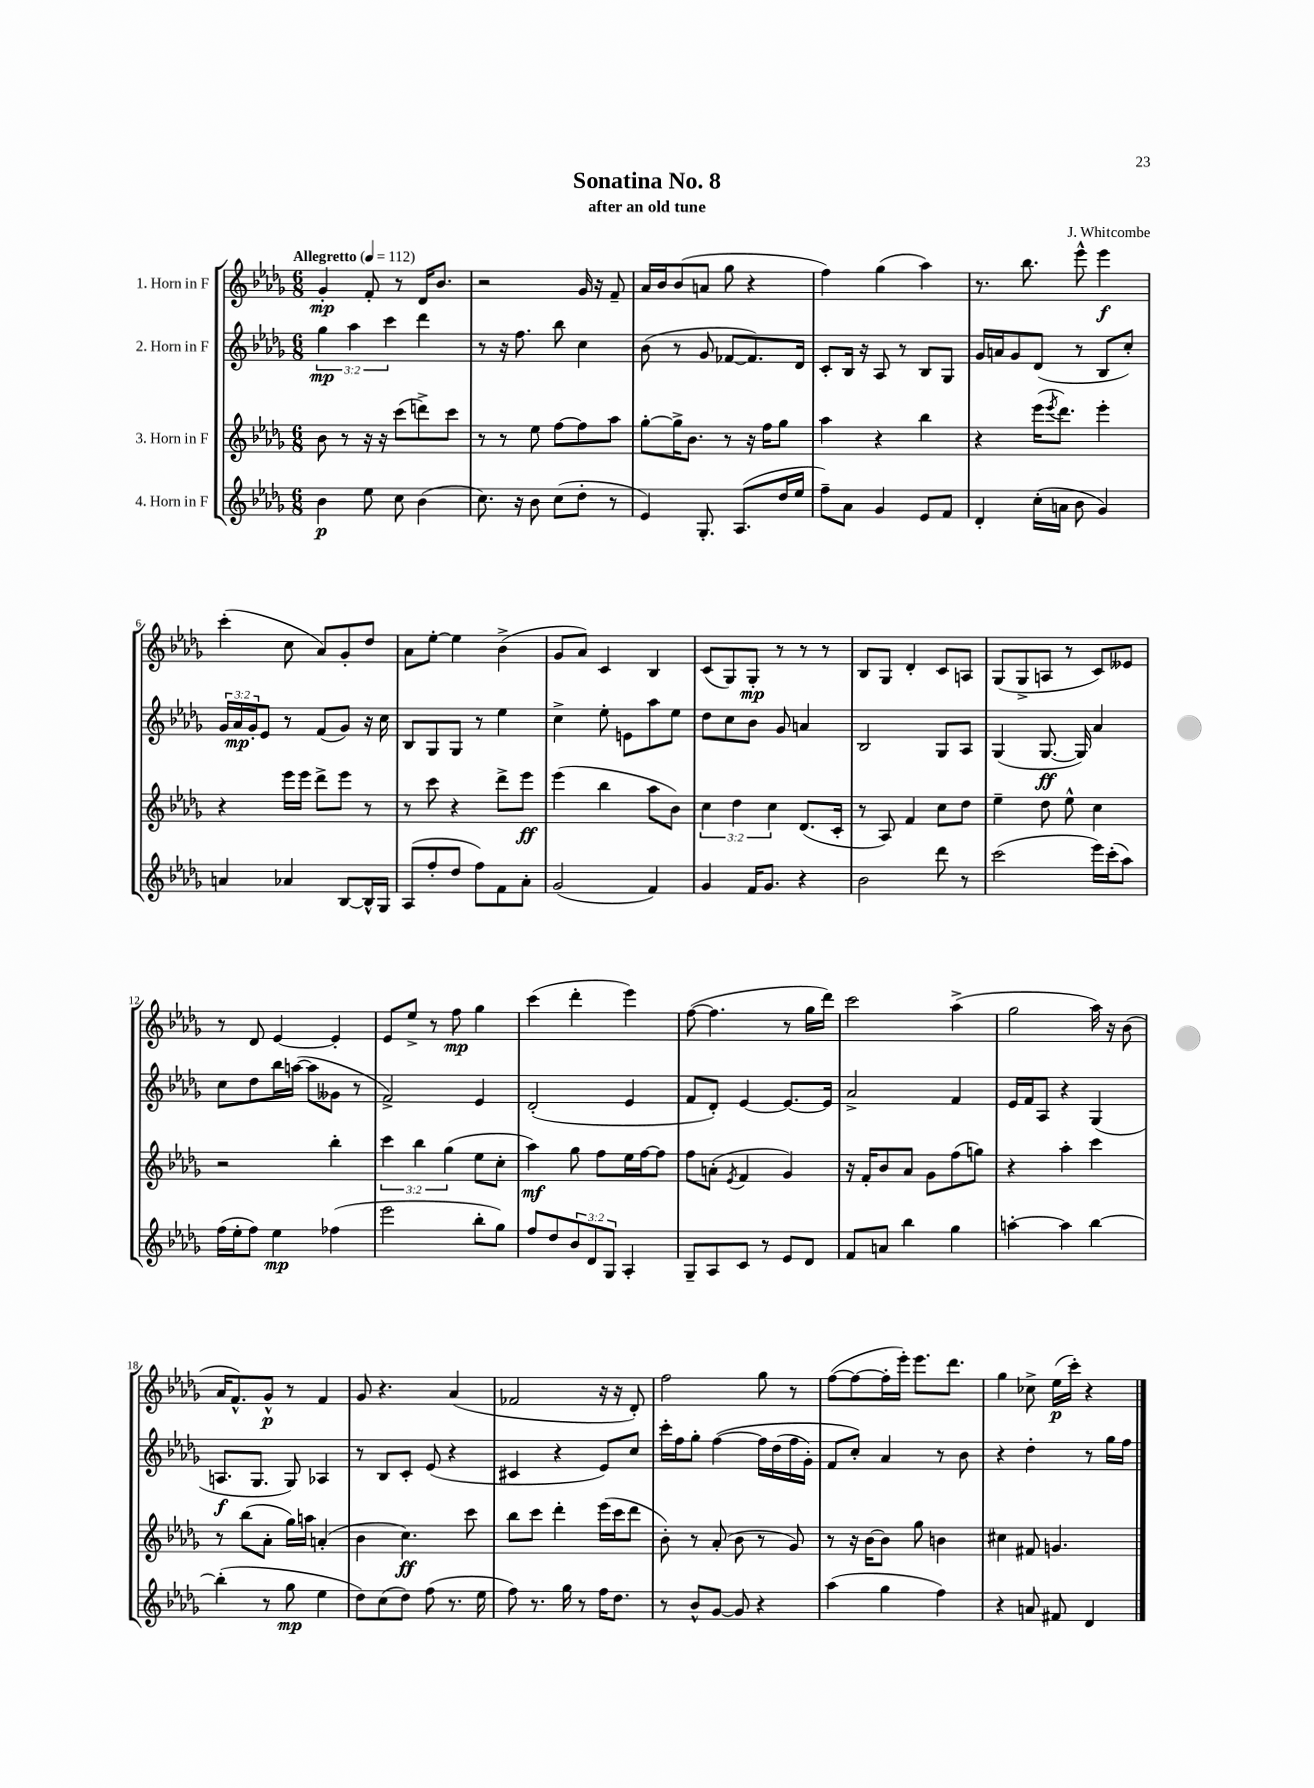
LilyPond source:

\header { title = "Sonatina No. 8" composer = "J. Whitcombe" subtitle = "after an old tune" }
<<
\new StaffGroup <<
\new Staff = "s0" \with { instrumentName = "1. Horn in F" } {
    \clef treble \key des \major \numericTimeSignature \time 6/8 \tempo "Allegretto" 4 = 112
    ges'4-.\mp f'8-. r8 des'16 bes'8. |
    r2 ges'16 r16 f'8-- |
    aes'16 bes'16 bes'8( a'8 ges''8 r4 |
    f''4) ges''4( aes''4) |
    r8. bes''8. ees'''8-^ ees'''4\f |
    c'''4-.( c''8 aes'8) ges'8-. des''8 |
    aes'8 ees''8~-. ees''4 bes'4->( |
    ges'8 aes'8) c'4 bes4 |
    c'8( ges8) ges8-.\mp r8 r8 r8 |
    bes8 ges8 des'4-. c'8 a8 |
    ges8( ges8-> a8 r8 c'8) eeses'8 |
    r8 des'8 ees'4~ ees'4-. |
    ees'8 ees''8-> r8 f''8\mp ges''4 |
    c'''4( des'''4-. ees'''4) |
    f''8~( f''4. r8 ges''16 des'''16) |
    c'''2 aes''4->( |
    ges''2 aes''16) r16 bes'8( |
    aes'16 f'8.-^) ges'8-^\p r8 f'4 |
    ges'8 r4. aes'4( |
    fes'2 r16 r16 des'8-.) |
    f''2 ges''8 r8 |
    f''8~( f''8~ f''16-. ees'''16-.) ees'''8. des'''8. |
    ges''4 ces''8-> ees''16\p( c'''16-.) r4 \bar "|." |
}
\new Staff = "s1" \with { instrumentName = "2. Horn in F" } {
    \clef treble \key des \major \numericTimeSignature \time 6/8 \override Staff.TupletNumber.text = #tuplet-number::calc-fraction-text
    \tuplet 3/2 { ges''4\mp aes''4 c'''4 } des'''4 |
    r8 r16 f''8. bes''8 c''4 |
    bes'8( r8 ges'8 fes'8~ fes'8.) des'16 |
    c'8-. bes16 r16 aes8 r8 bes8 ges8 |
    ges'16 a'16 ges'8 des'8( r8 bes8 c''8-.) |
    \tuplet 3/2 { ges'16 aes'16\mp ges'16-. } ees'8 r8 f'8( ges'8) r16 c''16 |
    bes8 ges8 ges8 r8 ees''4 |
    c''4-> ees''8-. e'8 aes''8 ees''8 |
    des''8 c''8 bes'8 ges'8 a'4 |
    bes2 ges8 aes8 |
    ges4( ges8.~\ff ges16) aes'4 |
    c''8 des''8 bes''16 a''16~( a''8 geses'8 r8 |
    f'2->) ees'4 |
    des'2-.( ees'4 |
    f'8 des'8-.) ees'4~ ees'8.~ ees'16 |
    aes'2-> f'4 |
    ees'16 f'16 aes8 r4 ges4( |
    a8.\f ges8. ges8) aes4 |
    r8 bes8 c'8-. ees'8( r4 |
    cis'4 r4 ees'8) c''8 |
    c'''16-. f''16 ges''8-. f''4~\( f''16 des''16( f''16 ges'16-.) |
    f'8 c''8-.\) aes'4 r8 bes'8 |
    r4 des''4-. r8 ges''16 f''16 \bar "|." |
}
\new Staff = "s2" \with { instrumentName = "3. Horn in F" } {
    \clef treble \key des \major \numericTimeSignature \time 6/8 \override Staff.TupletNumber.text = #tuplet-number::calc-fraction-text
    bes'8 r8 r16 r16 c'''8( d'''8->) c'''8 |
    r8 r8 ees''8 f''8~ f''8 aes''8 |
    ges''8~-. ges''16-> bes'8. r8 r16 f''16 ges''8 |
    aes''4 r4 bes''4 |
    r4 ees'''16( \acciaccatura { ees'''8 } des'''8.) ees'''4-. |
    r4 ees'''16 ees'''16 des'''8-> ees'''8 r8 |
    r8 c'''8 r4 des'''8-> ees'''8\ff |
    ees'''4( bes''4 aes''8 bes'8) |
    \tuplet 3/2 { c''4 des''4 c''4 } des'8.( c'16-. |
    r8 aes8) f'4 c''8 des''8 |
    ees''4-- des''8 ees''8-^ c''4 |
    r2 bes''4-. |
    \tuplet 3/2 { c'''4 bes''4 ges''4( } ees''8 c''8-. |
    aes''4\mf) ges''8 f''8 ees''16 f''16~ f''8 |
    f''8 a'8-.( \acciaccatura { ees'8 } f'4 ges'4) |
    r16 f'16-. bes'8 aes'8 ges'8 f''8( g''8) |
    r4 aes''4-. c'''4 |
    r8 bes''8( aes'8-. ges''16) a''16 a'4-.( |
    bes'4 c''4.\ff) c'''8 |
    bes''8 c'''8 des'''4-. ees'''16( c'''16 des'''8 |
    bes'8-.) r8 aes'8-.( bes'8 r8 ges'8) |
    r8 r16 bes'16~ bes'8 ges''8 b'4 |
    cis''4 fis'8 g'4. \bar "|." |
}
\new Staff = "s3" \with { instrumentName = "4. Horn in F" } {
    \clef treble \key des \major \numericTimeSignature \time 6/8 \override Staff.TupletNumber.text = #tuplet-number::calc-fraction-text
    bes'4\p ees''8 c''8 bes'4( |
    c''8.) r16 bes'8 c''8( des''8-. r8 |
    ees'4) ges8.-. aes8.( des''16 ees''16 |
    f''8--) aes'8 ges'4 ees'8 f'8 |
    des'4-. c''16-.( a'16 bes'8 ges'4) |
    a'4 aes'4 bes8~ bes16-^ ges16 |
    aes8( f''8-. des''8 f''8) f'8 aes'8-. |
    ges'2( f'4) |
    ges'4 f'16 ges'8. r4 |
    bes'2 des'''8 r8 |
    c'''2( ees'''16) c'''16-.( aes''8) |
    f''16( ees''16-. f''8) ees''4\mp fes''4( |
    ees'''2 bes''8-. ges''8) |
    f''8 des''8 \tuplet 3/2 { bes'8 des'8 ges8 } aes4-. |
    ges8-- aes8 c'8 r8 ees'8 des'8 |
    f'8 a'8 bes''4 ges''4 |
    a''4~-. a''4 bes''4~ |
    bes''4-.( r8 ges''8\mp ees''4 |
    des''8) c''8( des''8) f''8( r8. ees''16 |
    f''8) r8. ges''16 r8 f''16 des''8. |
    r8 bes'8-^ ges'8~ ges'8 r4 |
    aes''4( ges''4 f''4) |
    r4 a'8 fis'8 des'4 \bar "|." |
}
>>
>>
